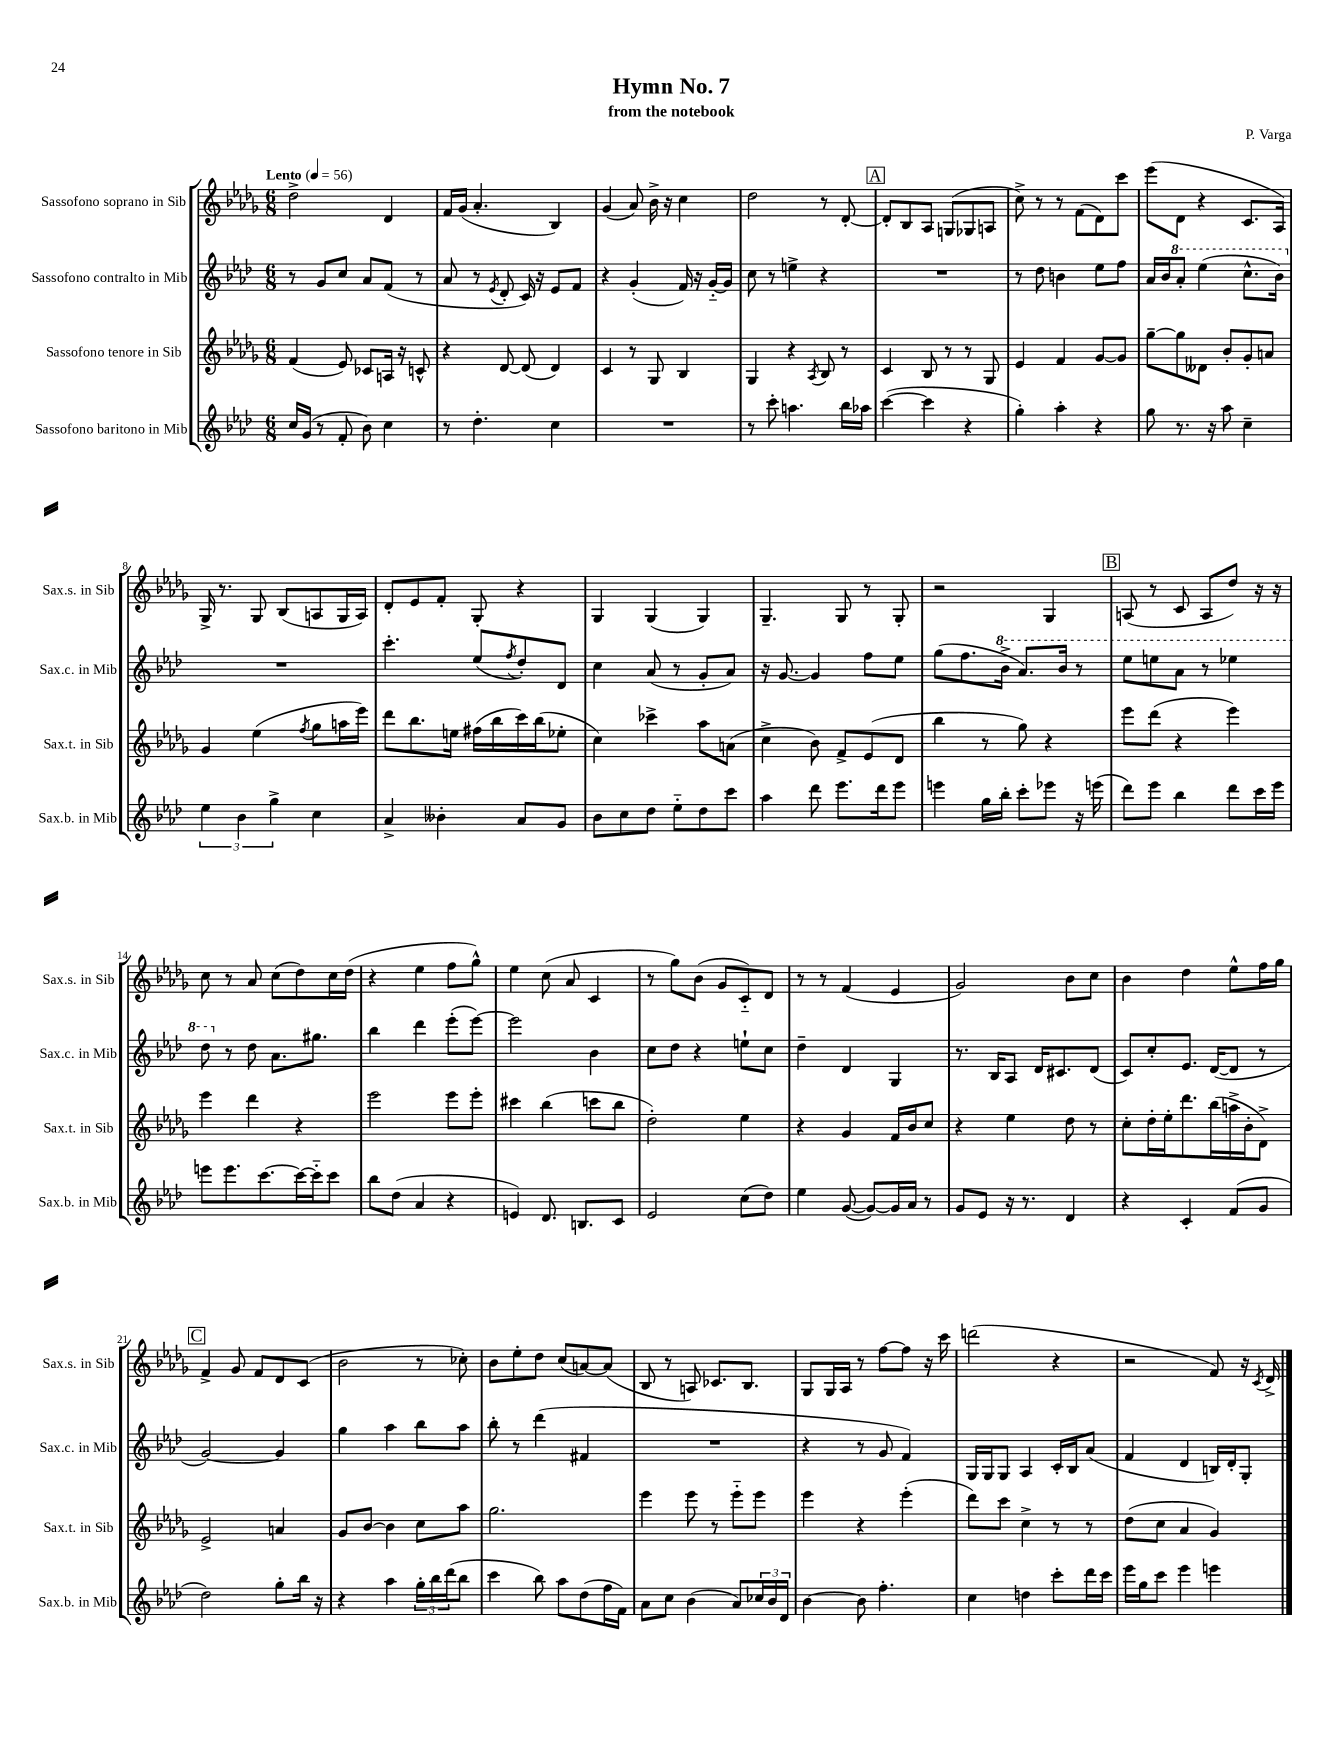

**kern	**kern	**kern	**kern
*part4	*part3	*part2	*part1
*staff4	*staff3	*staff2	*staff1
*I"Sassofono baritono in Mib	*I"Sassofono tenore in Sib	*I"Sassofono contralto in Mib	*I"Sassofono soprano in Sib
*I'Sax.b. in Mib	*I'Sax.t. in Sib	*I'Sax.c. in Mib	*I'Sax.s. in Sib
*clefG2	*clefG2	*clefG2	*clefG2
*k[b-e-a-d-]	*k[b-e-a-d-g-]	*k[b-e-a-d-]	*k[b-e-a-d-g-]
*M6/8	*M6/8	*M6/8	*M6/8
*MM56	*MM56	*MM56	*MM56
=1	=1	=1	=1
!	!	!	!LO:TX:a:B:t=Lento
16cc/LL	(4f/	8r	2dd-^\
(16g/JJ	.	.	.
8r	.	8g/L	.
8f'/	8e-/)	8cc/J	.
8b-\)	8c-X/L	8a-/L	.
4cc\	16An/Jk	(8f/J	4d-/
.	16r	.	.
.	8cn^^/	8r	.
=2	=2	=2	=2
8r	4r	8a-/	16f/LL
.	.	.	(16g-/JJ
4.dd-'\	.	8r	4.a-'/
.	.	8qe-/	.
.	[8d-/	8d-'/	.
.	(8d-/]	16c/)	.
.	.	16r	.
4cc\	4d-/)	8e-/L	4B-/)
.	.	8f/J	.
=3	=3	=3	=3
2.r	4c/	4r	(4g-/
.	8r	(4g'/	8a-/)
.	8G-/	.	16b-^\
.	.	.	16r
.	4B-/	16f/)	4cc\
.	.	16r	.
.	.	[16g/LL	.
.	.	16g/JJ]	.
=4	=4	=4	=4
8r	4G-/	8cc\	2dd-\
8ccc'\	.	8r	.
4.aan\	4r	4een^\	.
.	8qA-/	.	.
.	8B-/	4r	8r
16bb-\LL	8r	.	[8d-'/
16aa-X\JJ	.	.	.
!!LO:REH:place=s1:t=A
=5	=5	=5	=5
([4ccc\	4c/	2.r	8d-'/L]
.	.	.	8B-/
4ccc\]	8B-/	.	8A-/J
.	8r	.	(8Gn/L
4r	8r	.	8G-X/
.	8G-/	.	8An/J
=6	=6	=6	=6
4gg'\)	4e-/	8r	8cc^\)
.	.	8dd-\	8r
4aa-'\	4f/	4bn\	8r
.	.	.	(8f\L
4r	[8g-/L	8ee-\L	8d-\)
.	8g-/J]	8ff\J	8ccc\J
=7	=7	=7	=7
8gg\	[8gg-~\L	16a-/LL	(8eee-\L
.	.	16b-/J	.
*	*	*8va	*
8.r	8gg-\]	8aa-'/J	8d-\J
.	8d--X\J	(4eee-\	4r
16r	.	.	.
8aa-\	8b-'/L	.	.
4cc~\	8g-'/	8.ccc^^\L	8.c/L
.	8an/J	.	.
.	.	16bb-\Jk)	16A-/Jk)
!!LO:LB:g=z
=8	=8	=8	=8
*	*	*X8va	*
6ee-\	4g-/	2.r	16G-^/
.	.	.	8.r
6b-\	.	.	.
.	(4ee-\	.	8G-/
6gg^\	.	.	.
.	.	.	(8B-/L
.	8qff/	.	.
4cc\	8gg-\L	.	8An/
.	16aan\L	.	16G-/L
.	16eee-\JJ)	.	16A/JJ)
=9	=9	=9	=9
4a-^/	8ddd-\L	4.ccc'\	8d-'/L
.	8.bb-\	.	8e-/
4b--X'\	.	.	8f'/J
.	16een\Jk	.	.
.	(16ff#X\LL	(8ee-/L	8G-'/
.	16bb-\	.	.
.	.	8qff/	.
8a-/L	16ccc\)	8dd-'/)	4r
.	(16bb-\J	.	.
8g/J	8ee-X'\J	8d-/J	.
=10	=10	=10	=10
8b-\L	4cc\)	4cc\	4G-/
8cc\	.	.	.
8dd-\J	4ccc-X^\	(8a-/	(4G-/
8ee-\L	.	8r	.
8dd-\	8aa-\L	8g'/L	4G-/)
8ccc\J	(8an\J	8a-/J)	.
=11	=11	=11	=11
4aa-\	4cc^\	16r	4.G-~/
.	.	[8.g/	.
8ddd-\	8b-\)	4g/]	.
8.eee-\L	8f^/L	.	8G-/
.	(8e-/	8ff\L	8r
16ddd-\k	.	.	.
8eee-\J	8d-/J	8ee-\J	8G-'/
=12	=12	=12	=12
4eeen\	4bb-\	(8gg\L	2r
.	.	8.ff\	.
16gg\LL	8r	.	.
*	*	*8va	*
16bb-'\JJ	.	16bb-^\Jk	.
8ccc'\L	8gg-\)	8.aa-/L)	.
8eee-X\J	4r	.	4G-/
.	.	16bb-/Jk	.
16r	.	8r	.
(16eeen\	.	.	.
!!LO:REH:place=s1:t=B
=13	=13	=13	=13
8ddd-\L)	8eee-\L	8eee-\L	(8An/
8eee-\J	(8ddd-\J	8eeen\	8r
4bb-\	4r	8aa-\J	8c/
.	.	8r	8A/L
8ddd-\L	4eee-\)	4eee-X\	8dd-/J)
16ccc\L	.	.	16r
16eee-\JJ	.	.	16r
!!LO:LB:g=z
=14	=14	=14	=14
8eeen\L	4eee-\	8ddd-\	8cc\
*	*	*X8va	*
8.eee\	.	8r	8r
.	4ddd-\	8dd-\	8a-/
[8.ccc\	.	.	.
.	.	8.a-\L	(8cc\L
16ccc\L_	4r	.	8dd-\)
16ccc\J]	.	8.gg#X\J	.
8ccc\J	.	.	16cc\L
.	.	.	(16dd-\JJ
=15	=15	=15	=15
8bb-\L	2eee-\	4bb-\	4r
(8dd-\J	.	.	.
4a-/	.	4ddd-\	4ee-\
4r	8eee-\L	(8eee-'\L	8ff\L
.	8eee-'\J	[8eee-\J)	8gg-^^\J)
=16	=16	=16	=16
4en/)	4ccc#X\	2eee-\]	4ee-\
8.d-/	(4bb-\	.	(8cc\
.	.	.	8a-/
8.Bn/L	.	.	.
.	8cccn\L	4b-\	4c/
8c/J	8bb-\J	.	.
=17	=17	=17	=17
2e-/	2dd-'\)	8cc\L	8r
.	.	8dd-\J	8gg-\L)
.	.	4r	(8b-\J
.	.	.	8g-/L
(8cc\L	4ee-\	8een`\L	8c/)
8dd-\J)	.	8cc\J	8d-/J
=18	=18	=18	=18
4ee-\	4r	4dd-~\	8r
.	.	.	8r
([8g/	4g-/	4d-/	(4f/
8g/L_)	.	.	.
16g/L]	16f/LL	4G/	4e-/
16a-/JJ	16b-/J	.	.
8r	8cc/J	.	.
=19	=19	=19	=19
8g/L	4r	8.r	2g-/)
8e-/J	.	.	.
.	.	16B-/KL	.
16r	4ee-\	8A-/J	.
8.r	.	.	.
.	.	16d-/KL	.
.	.	8.c#X/	.
4d-/	8dd-\	.	8b-\L
.	8r	(8d-/J	8cc\J
=20	=20	=20	=20
4r	8cc'\L	8c/L)	4b-\
.	16dd-'\L	8cc'/	.
.	16ee-'\J	.	.
4c'/	8.ddd-\	8.e-/J	4dd-\
.	(16bb-\L	([16d-/KL	.
(8f/L	16aan^\	8d-/J]	8ee-^^\L
.	16b-'\J	.	.
8g/J	8d-^\J)	8r	16ff\L
.	.	.	16gg-\JJ
!!LO:LB:g=z
!!LO:REH:place=s1:t=C
=21	=21	=21	=21
2dd-\)	2e-^/	[2g/)	4f^/
.	.	.	8g-/
.	.	.	8f/L
8gg'\L	4an/	4g/]	8d-/
16bb-\Jk	.	.	(8c/J
16r	.	.	.
=22	=22	=22	=22
4r	8g-/L	4gg\	2b-\
.	[8b-/J	.	.
4aa-\	4b-\]	4aa-\	.
24gg'\LL	8cc\L	8bb-\L	8r
24bb-\	.	.	.
(24ddd-\J	.	.	.
8bb-\J	8aa-\J	8aa-\J	8cc-X'\)
=23	=23	=23	=23
4ccc\	2.gg-\	8bb-'\	8b-\L
.	.	8r	8ee-'\
8bb-\)	.	(4ddd-\	8dd-\J
8aa-\L	.	.	(8cc/L
(8dd-\	.	4f#X/	[8an/)
16ff\L	.	.	(8a/J]
16f\JJ)	.	.	.
=24	=24	=24	=24
8a-\L	4eee-\	2.r	8B-/
8cc\J	.	.	8r
(4b-\	8eee-\	.	8An/)
.	8r	.	8.c-X/L
8a-/L)	8eee-\L	.	.
.	.	.	8.B-/J
24cc-X/L	8eee-\J	.	.
24b-/	.	.	.
24d-/JJ	.	.	.
=25	=25	=25	=25
[4b-\	4eee-\	4r	8G-/L
.	.	.	16G-/L
.	.	.	16A-/JJ
8b-\]	4r	8r	8r
4.ff'\	.	8g/	[8ff\L
.	(4eee-'\	4f/)	8ff\J]
.	.	.	16r
.	.	.	16ccc\
=26	=26	=26	=26
4cc\	8ddd-\L)	16G/LL	(2dddn\
.	.	16G/J	.
.	8ccc\J	8G/J	.
4ddn\	4cc^\	4A-/	.
8ccc'\L	8r	16c'/LL	4r
.	.	16B-/J	.
16ddd-\L	8r	(8a-/J	.
16ccc\JJ	.	.	.
=27	=27	=27	=27
16eee-\LL	(8dd-\L	4f/	2r
16gg\J	.	.	.
8ccc\J	8cc\J	.	.
4eee-\	4a-/	4d-/	.
4eeen\	4g-/)	16Bn/LL)	8f/)
.	.	16d-'/J	.
.	.	8G'/J	16r
.	.	.	8qc/
.	.	.	16d-^/
==	==	==	==
*-	*-	*-	*-
